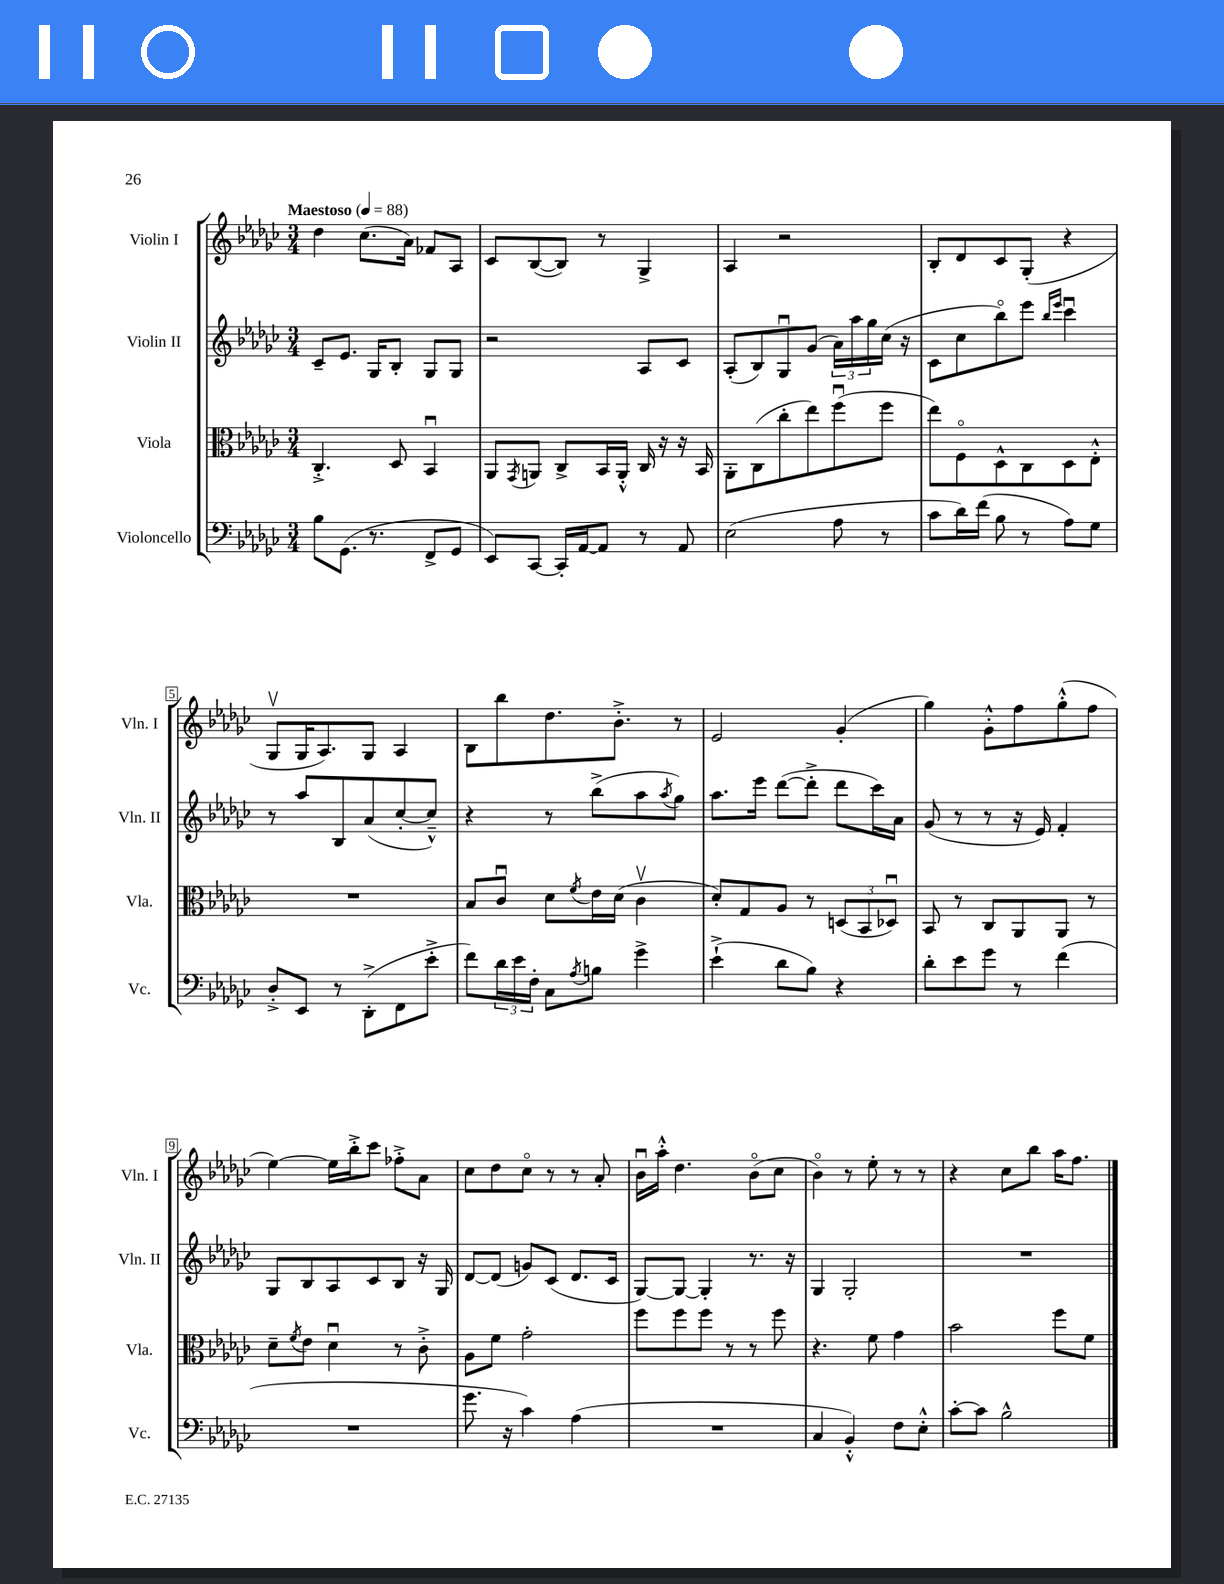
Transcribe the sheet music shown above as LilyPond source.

<<
\new StaffGroup <<
\new Staff = "s0" \with { instrumentName = "Violin I" shortInstrumentName = "Vln. I" } {
    \clef treble \key ges \major \numericTimeSignature \time 3/4 \tempo "Maestoso" 4 = 88
    des''4 ces''8.( aes'16) fes'8 aes8 |
    ces'8 bes8~( bes8) r8 ges4-> |
    aes4 r2 |
    bes8-. des'8 ces'8 ges8-.( r4 |
    ges8\upbow ges16 aes8.) ges8 aes4 |
    bes8 bes''8 des''8. bes'8.-.-> r8 |
    ees'2 ges'4-.( |
    ges''4) ges'8-.-^ f''8 ges''8-.-^( f''8 |
    ees''4~) ees''16 bes''16-.-> ces'''8 fes''8-.-> aes'8 |
    ces''8 des''8 ces''8\flageolet r8 r8 aes'8-. |
    bes'16\downbow aes''16-.-^ des''4. bes'8\flageolet( ces''8 |
    bes'4\flageolet) r8 ees''8-. r8 r8 |
    r4 ces''8 bes''8 aes''16 f''8. \bar "|." |
}
\new Staff = "s1" \with { instrumentName = "Violin II" shortInstrumentName = "Vln. II" } {
    \clef treble \key ges \major \numericTimeSignature \time 3/4
    ces'8-- ees'8. ges16 bes8-. ges8 ges8 |
    r2 aes8 ces'8 |
    aes8-.( bes8) ges8\downbow ges'8( \tuplet 3/2 { aes'16) aes''16 ges''16 } ces''16( r16 |
    ces'8 ces''8 bes''8\flageolet) ees'''8 \grace { bes''16 ees'''16 } ces'''4\downbow |
    r8 aes''8 bes8 aes'8( ces''8~-. ces''8---^) |
    r4 r8 bes''8->( aes''8 \acciaccatura { aes''8 } ges''8) |
    aes''8. ees'''16 des'''8~( des'''8-.-> des'''8 ces'''16) aes'16 |
    ges'8( r8 r8 r16 ees'16) f'4-. |
    ges8 bes8 aes8 ces'8 bes8 r16 ges16 |
    des'8~ des'8( g'8) ces'8( des'8. ces'16 |
    ges8~) ges8~ ges4-. r8. r16 |
    ges4 ges2-. |
    R2. \bar "|." |
}
\new Staff = "s2" \with { instrumentName = "Viola" shortInstrumentName = "Vla." } {
    \clef alto \key ges \major \numericTimeSignature \time 3/4
    ces4.-.-> des8 bes,4\downbow |
    aes,8 \acciaccatura { ges,8 } a,8 ces8-> bes,16 a,16-.-^ ces16 r16 r16 bes,16 |
    aes,8-. ces8( ces''8-. ees''8) f''8\downbow( f''8 |
    ees''8) f8\flageolet des8-^ ces8 des8 ees8-.-^ |
    R2. |
    bes8 ces'8\downbow des'8 \acciaccatura { f'8 } ees'16 des'16( ces'4\upbow |
    des'8-.) ges8 aes8 r8 \tuplet 3/2 { d8( bes,8 des8\downbow) } |
    bes,8 r8 ces8 aes,8 aes,8 r8 |
    des'8-- \acciaccatura { f'8 } ees'8 des'4\downbow r8 ces'8-.-> |
    aes8 f'8 ges'2-. |
    f''8 f''8 f''8 r8 r8 f''8 |
    r4. f'8 ges'4 |
    bes'2 f''8 f'8 \bar "|." |
}
\new Staff = "s3" \with { instrumentName = "Violoncello" shortInstrumentName = "Vc." } {
    \clef bass \key ges \major \numericTimeSignature \time 3/4
    bes8 ges,8.( r8. f,8-> ges,8 |
    ees,8) ces,8~ ces,16-. aes,16~ aes,8 r8 aes,8 |
    ees2( aes8 r8 |
    ces'8 des'16) f'16( bes8 r8 aes8) ges8 |
    des8-.-> ees,8 r8 des,8-.->( f,8 ees'8-.-> |
    f'8) \tuplet 3/2 { des'16 ees'16 f16-. } ces8 \acciaccatura { aes8 } b8 ges'4-> |
    ees'4-!->( des'8 bes8) r4 |
    des'8-. ees'8 ges'8 r8 f'4( |
    R2. |
    ges'8. r16 ces'4) aes4( |
    R2. |
    ces4 bes,4-.-^) f8 ees8-.-^ |
    ces'8~-. ces'8 bes2-^ \bar "|." |
}
>>
>>
\layout { \context { \Score \override BarNumber.stencil = #(make-stencil-boxer 0.1 0.3 ly:text-interface::print) } }
